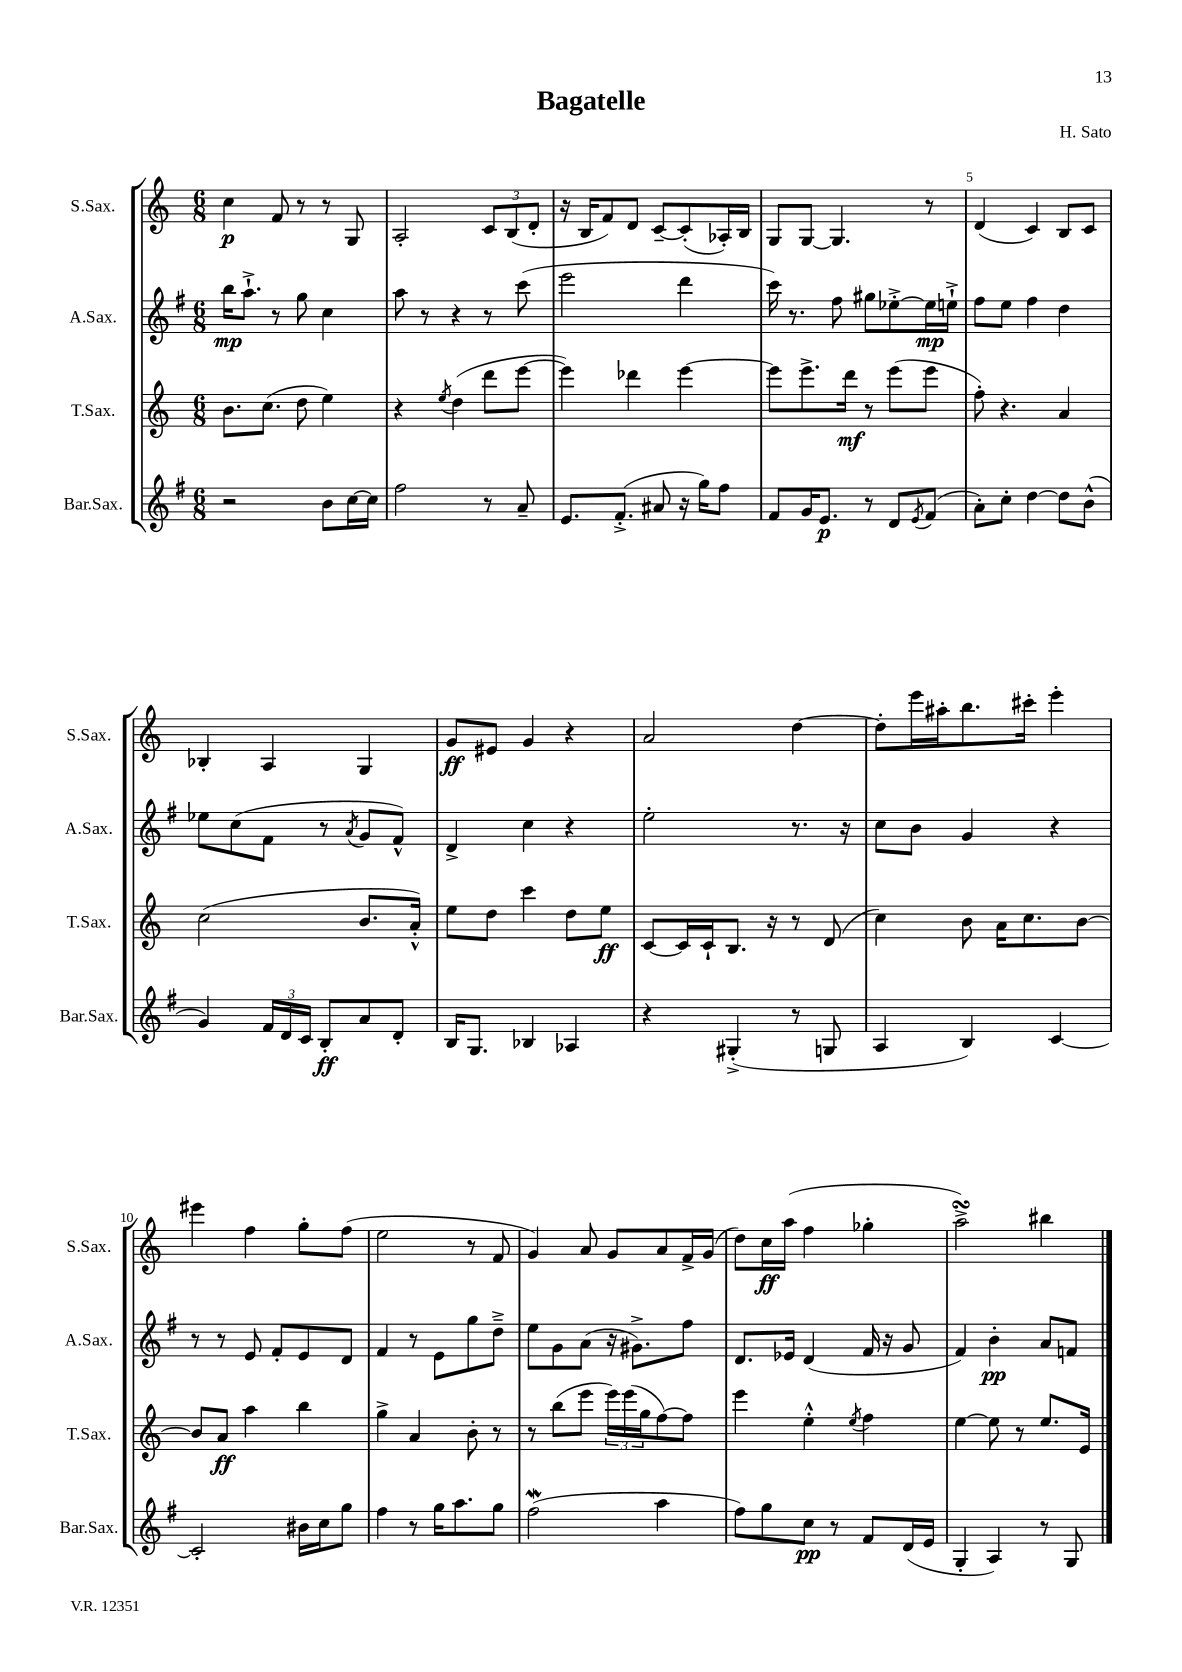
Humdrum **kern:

**kern	**dynam	**kern	**dynam	**kern	**dynam	**kern	**dynam
*part4	*part4	*part3	*part3	*part2	*part2	*part1	*part1
*staff4	*staff4	*staff3	*staff3	*staff2	*staff2	*staff1	*staff1
*I"Bar.Sax.	*	*I"T.Sax.	*	*I"A.Sax.	*	*I"S.Sax.	*
*I'Bar.Sax.	*	*I'T.Sax.	*	*I'A.Sax.	*	*I'S.Sax.	*
*clefG2	*	*clefG2	*	*clefG2	*	*clefG2	*
*k[f#]	*	*k[]	*	*k[f#]	*	*k[]	*
*M6/8	*	*M6/8	*	*M6/8	*	*M6/8	*
=1	=1	=1	=1	=1	=1	=1	=1
2r	.	8.b\L	.	16bb\KL	mp	4cc\	p
.	.	.	.	8.aa`^\J	.	.	.
.	.	(8.cc\J	.	.	.	.	.
.	.	.	.	8r	.	8f/	.
.	.	8dd\	.	8gg\	.	8r	.
8b\L	.	4ee\)	.	4cc\	.	8r	.
[16cc\L	.	.	.	.	.	8G/	.
16cc\JJ]	.	.	.	.	.	.	.
=2	=2	=2	=2	=2	=2	=2	=2
2ff#\	.	4r	.	8aa\	.	2A'/	.
.	.	.	.	8r	.	.	.
.	.	8qee/	.	.	.	.	.
.	.	(4dd\	.	4r	.	.	.
8r	.	8ddd\L	.	8r	.	12c/L	.
.	.	.	.	.	.	(12B/	.
8a~/	.	[8eee\J	.	(8ccc\	.	.	.
.	.	.	.	.	.	12d'/J	.
=3	=3	=3	=3	=3	=3	=3	=3
8.e/L	.	4eee\])	.	2eee\	.	16r	.
.	.	.	.	.	.	16B/KL	.
.	.	.	.	.	.	8f/)	.
(8.f#'^/J	.	.	.	.	.	.	.
.	.	4ddd-X\	.	.	.	8d/J	.
8a#X/	.	.	.	.	.	[8c~/L	.
16r	.	[4eee\	.	4ddd\	.	(8c'/]	.
16gg\KL)	.	.	.	.	.	.	.
8ff#\J	.	.	.	.	.	16A-X'/L)	.
.	.	.	.	.	.	16B/JJ	.
=4	=4	=4	=4	=4	=4	=4	=4
8f#/L	.	8eee\L]	.	16ccc\)	.	8G/L	.
.	.	.	.	8.r	.	.	.
16g/K	.	8.eee^\	.	.	.	[8G/J	.
8.e/J	p	.	.	.	.	.	.
.	.	.	.	8ff#\	.	4.G/]	.
.	.	16ddd\Jk	mf	.	.	.	.
8r	.	8r	.	8gg#X\L	.	.	.
8d/L	.	(8eee\L	.	[8ee-X'^\	.	.	.
8qe/	.	.	.	.	.	.	.
(8f#/J	.	8eee\J	.	16ee-\L]	mp	8r	.
.	.	.	.	16een`^\JJ	.	.	.
=5	=5	=5	=5	=5	=5	=5	=5
8a'\L)	.	8ff'\)	.	8ff#\L	.	(4d/	.
8cc'\J	.	4.r	.	8ee\J	.	.	.
[4dd\	.	.	.	4ff#\	.	4c/)	.
8dd\L]	.	4a/	.	4dd\	.	8B/L	.
(8b^^\J	.	.	.	.	.	8c/J	.
!!LO:LB:g=z
=6	=6	=6	=6	=6	=6	=6	=6
4g/)	.	(2cc\	.	8ee-X\L	.	4B-X'/	.
.	.	.	.	(8cc\	.	.	.
24f#/LL	.	.	.	8f#\J	.	4A/	.
24d/	.	.	.	.	.	.	.
24c/JJ	.	.	.	.	.	.	.
8B'/L	ff	.	.	8r	.	.	.
.	.	.	.	8qa/	.	.	.
8a/	.	8.b/L	.	8g/L	.	4G/	.
8d'/J	.	.	.	8f#^^/J)	.	.	.
.	.	16a'^^/Jk)	.	.	.	.	.
=7	=7	=7	=7	=7	=7	=7	=7
16B/KL	.	8ee\L	.	4d^/	.	8g/L	ff
8.G/J	.	.	.	.	.	.	.
.	.	8dd\J	.	.	.	8e#X/J	.
4B-X/	.	4ccc\	.	4cc\	.	4g/	.
4A-X/	.	8dd\L	.	4r	.	4r	.
.	.	8ee\J	ff	.	.	.	.
=8	=8	=8	=8	=8	=8	=8	=8
4r	.	[8c/L	.	2ee'\	.	2a/	.
.	.	16c/L]	.	.	.	.	.
.	.	16c`/J	.	.	.	.	.
(4G#X'^/	.	8.B/J	.	.	.	.	.
.	.	16r	.	.	.	.	.
8r	.	8r	.	8.r	.	[4dd\	.
8Gn/	.	(8d/	.	.	.	.	.
.	.	.	.	16r	.	.	.
=9	=9	=9	=9	=9	=9	=9	=9
4A/	.	4cc\)	.	8cc\L	.	8dd'\L]	.
.	.	.	.	8b\J	.	16eee\L	.
.	.	.	.	.	.	16aa#X'\J	.
4B/)	.	8b\	.	4g/	.	8.bb\	.
.	.	16a\KL	.	.	.	.	.
.	.	8.cc\	.	.	.	16ccc#X'\Jk	.
[4c/	.	.	.	4r	.	4eee'\	.
.	.	[8b\J	.	.	.	.	.
!!LO:LB:g=z
=10	=10	=10	=10	=10	=10	=10	=10
2c'/]	.	8b/L]	.	8r	.	4eee#X\	.
.	.	8a/J	ff	8r	.	.	.
.	.	4aa\	.	8e/	.	4ff\	.
.	.	.	.	8f#'/L	.	.	.
16b#X\LL	.	4bb\	.	8e/	.	8gg'\L	.
16cc\J	.	.	.	.	.	.	.
8gg\J	.	.	.	8d/J	.	(8ff\J	.
=11	=11	=11	=11	=11	=11	=11	=11
4ff#\	.	4gg^\	.	4f#/	.	2ee\	.
8r	.	4a/	.	8r	.	.	.
16gg\KL	.	.	.	8e\L	.	.	.
8.aa\	.	.	.	.	.	.	.
.	.	8b'\	.	8gg\	.	8r	.
8gg\J	.	8r	.	8dd~^\J	.	8f/	.
=12	=12	=12	=12	=12	=12	=12	=12
(2ff#W\	.	8r	.	8ee\L	.	4g/)	.
.	.	(8bb\L	.	8g\	.	.	.
.	.	8eee\J	.	(8a\J	.	8a/	.
.	.	24eee\LL)	.	16r	.	8g/L	.
.	.	(24eee\	.	.	.	.	.
.	.	.	.	8.g#X^\L)	.	.	.
.	.	24gg\J	.	.	.	.	.
4aa\	.	[8ff\)	.	.	.	8a/	.
.	.	8ff\J]	.	8ff#\J	.	16f^/L	.
.	.	.	.	.	.	(16g/JJ	.
=13	=13	=13	=13	=13	=13	=13	=13
8ff#\L)	.	4eee\	.	8.d/L	.	8dd\L)	.
8gg\	.	.	.	.	.	16cc\L	ff
.	.	.	.	16e-X/Jk	.	(16aa\JJ	.
8cc\J	pp	4ee'^^\	.	(4d/	.	4ff\	.
8r	.	.	.	.	.	.	.
.	.	8qee/	.	.	.	.	.
8f#/L	.	4ff\	.	16f#/	.	4gg-X'\	.
.	.	.	.	16r	.	.	.
(16d/L	.	.	.	8g/	.	.	.
16e/JJ	.	.	.	.	.	.	.
=14	=14	=14	=14	=14	=14	=14	=14
4G'/	.	[4ee\	.	4f#/)	.	2aasSSS^\)	.
4A/)	.	8ee\]	.	4b'\	pp	.	.
.	.	8r	.	.	.	.	.
8r	.	8.ee/L	.	8a/L	.	4bb#X\	.
8G/	.	.	.	8fn/J	.	.	.
.	.	16e/Jk	.	.	.	.	.
==	==	==	==	==	==	==	==
*-	*-	*-	*-	*-	*-	*-	*-
